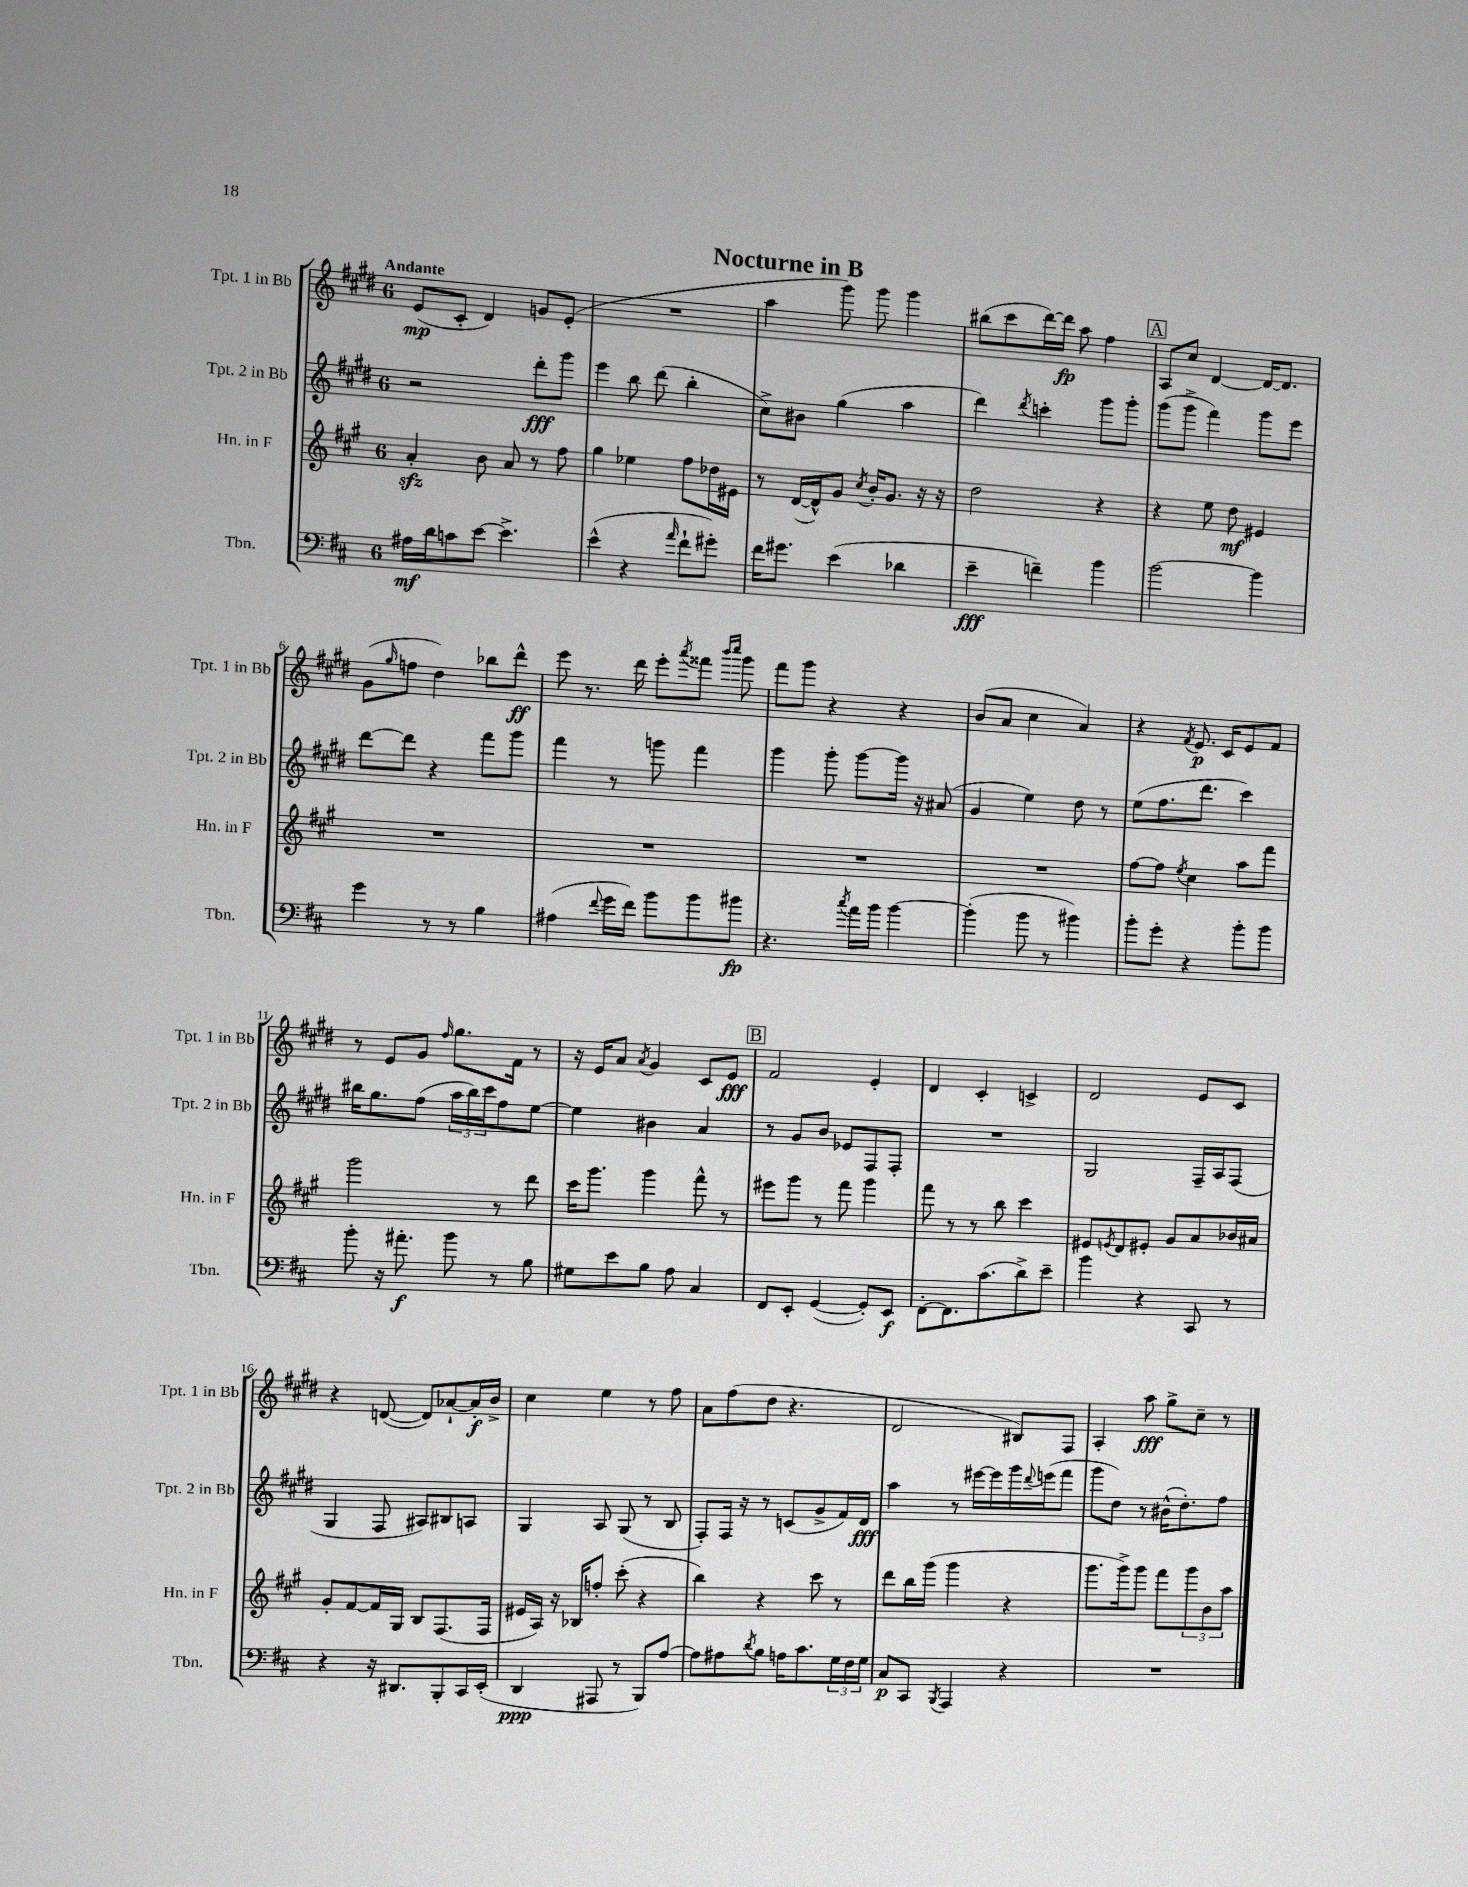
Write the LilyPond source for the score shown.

\header { title = "Nocturne in B" }
<<
\new StaffGroup <<
\new Staff = "s0" \with { instrumentName = "Tpt. 1 in Bb" shortInstrumentName = "Tpt. 1 in Bb" } {
    \clef treble \key e \major \once \override Staff.TimeSignature.style = #'single-digit \time 6/8 \tempo "Andante"
    e'8\mp( cis'8-. dis'4) g'8 e'8-.( |
    R2. |
    a''4 gis'''8) gis'''8 gis'''4 |
    bis''8( cis'''8 dis'''16~) dis'''16\fp a''8 fis''4 |
    \mark \markup { \box "A" } a8 cis''8 dis'4~ dis'16~ dis'8. |
    gis'8( \grace { gis''16 } f''8 dis''4) bes''8 dis'''8-^\ff |
    e'''8 r8. dis'''16 e'''8-. \acciaccatura { a'''8 } fisis'''8 \grace { b'''16 cis''''16 } gis'''8 |
    fis'''8 gis'''8 r4 r4 |
    b'8( a'8 cis''4 a'4) |
    r4 \acciaccatura { fis'8 } e'8.\p cis'16 e'8 fis'8 |
    r8 e'8 gis'8 \grace { fis''16 } gis''8. fis'16 r8 |
    r16 e'16 a'8 \acciaccatura { a'8 } gis'4 cis'8 e'8\fff |
    \mark \markup { \box "B" } fis'2 e'4-. |
    dis'4 cis'4-. c'4-> |
    dis'2 e'8 cis'8 |
    r4 d'8~( d'8) aes'8~-! aes'16-.\f b'16-> |
    cis''4 e''4 r8 fis''8 |
    a'8 fis''8( dis''8 r4. |
    dis'2 bis8) fis8 |
    a4-. a''8\fff gis''8-> cis''8-- r8 \bar "|." |
}
\new Staff = "s1" \with { instrumentName = "Tpt. 2 in Bb" shortInstrumentName = "Tpt. 2 in Bb" } {
    \clef treble \key e \major \once \override Staff.TimeSignature.style = #'single-digit \time 6/8
    r2 dis'''8-.\fff gis'''8 |
    e'''4 b''8 dis'''8( b''4-. |
    cis''8->) bis'8 gis''4( a''4 |
    dis'''4) \acciaccatura { dis'''8 } c'''4-. gis'''8 gis'''8-. |
    \mark \markup { \box "A" } gis'''8( gis'''8-> fis'''4) gis'''8 e'''8 |
    dis'''8~ dis'''8 r4 fis'''8 gis'''8 |
    fis'''4 r8 g'''8 fis'''4 |
    gis'''4 gis'''8-. gis'''8~ gis'''16 r16 ais'8( |
    gis'4 e''4) dis''8 r8 |
    e''8( fis''8. dis'''8. cis'''4) |
    bis''16 gis''8. fis''8( \tuplet 3/2 { a''16 bis''16) cis'''16 } fis''8 e''8~ |
    e''4 bis'4 a'4 |
    \mark \markup { \box "B" } r8 gis'8 b'8 ees'8 fis8 fis8-. |
    R2. |
    gis2 fis16-- a16 fis8( |
    gis4 fis8 ais8) bis8 a8 |
    gis4 a8 gis8( r8 b8 |
    fis8-.) fis16 r16 r8 c'8( gis'8-> fis'16) dis'16\fff |
    a''4 r8 eis'''16~ eis'''16 gis'''16 \appoggiatura { dis'''8 } e'''16( fis'''8 |
    gis'''8 dis''8) r8 bis'16-^( dis''8.-.) fis''8 \bar "|." |
}
\new Staff = "s2" \with { instrumentName = "Hn. in F" shortInstrumentName = "Hn. in F" } {
    \clef treble \key a \major \once \override Staff.TimeSignature.style = #'single-digit \time 6/8
    a'4-.\sfz b'8 a'8 r8 fis''8 |
    gis''4 ees''4 fis''8 des''16 eis'16 |
    r8 d'16~( d'16-^) gis'8 \acciaccatura { cis''8 } b'16-. gis'8. r16 r16 |
    d''2 r4 |
    \mark \markup { \box "A" } r4 e''8 d''8\mf eis'4 |
    R2. |
    R2. |
    R2. |
    R2. |
    fis''8~ fis''8 \acciaccatura { e''8 } cis''4 a''8 fis'''8 |
    gis'''2 r8 d'''8 |
    cis'''16 gis'''8. gis'''4 fis'''8-^ r8 |
    \mark \markup { \box "B" } eis'''8 gis'''8 r8 fis'''8 gis'''4 |
    fis'''8 r8 r8 b''8 cis'''4 |
    eis'8 \acciaccatura { e'8 } d'8 eis'8-. gis'8 a'8 bes'16 ais'16 |
    gis'8-. fis'8~ fis'16 gis16 b8 fis8.( fis16 |
    eis'16 a16) r16 bes16 f''8-. cis'''8-.( r4 |
    b''4) r4 cis'''8 r8 |
    d'''8 b''16 gis'''16( gis'''4 r4 |
    gis'''8. gis'''16->) gis'''8 fis'''8 \tuplet 3/2 { gis'''8 b'8 a''8 } \bar "|." |
}
\new Staff = "s3" \with { instrumentName = "Tbn." shortInstrumentName = "Tbn." } {
    \clef bass \key d \major \once \override Staff.TimeSignature.style = #'single-digit \time 6/8
    ais16\mf d'16 c'8 e'8~ e'4.-> |
    e'4-^( r4 \grace { a'16 } fis'8-! gis'8-.) |
    fis'16 gis'8. e'4( des'4 |
    e'4--\fff f'4--) b'4 |
    \mark \markup { \box "A" } b'2~ b'4 |
    g'4 r8 r8 b4 |
    ais4( \appoggiatura { fis'8 } g'16 fis'16) b'8 b'8 bis'8\fp |
    r4. \acciaccatura { cis''8 } a'16 b'16 b'4~ |
    b'4-.( b'8 r8 bis'4) |
    b'8-. g'8-. r4 b'8-. b'8 |
    b'8-. r16 ais'8.-.\f b'8 r8 b8 |
    gis8 e'8 b8 a8 cis4 |
    \mark \markup { \box "B" } fis,8 e,8-. g,4~( g,8-.) e,8\f |
    fis,8~-. fis,8. cis'8.( d'8->) e'8-- |
    b'4 r4 cis,8 r8 |
    r4 r16 dis,8. b,,8-. cis,16 e,16-.( |
    d,4\ppp ais,,8 r8 b,,8) a8~ |
    a8 ais8 \acciaccatura { d'8 } b8 a16 cis'8. \tuplet 3/2 { g16 fis16 g16 } |
    cis8\p cis,8 \acciaccatura { b,,8 } a,,4 r4 |
    R2. \bar "|." |
}
>>
>>
